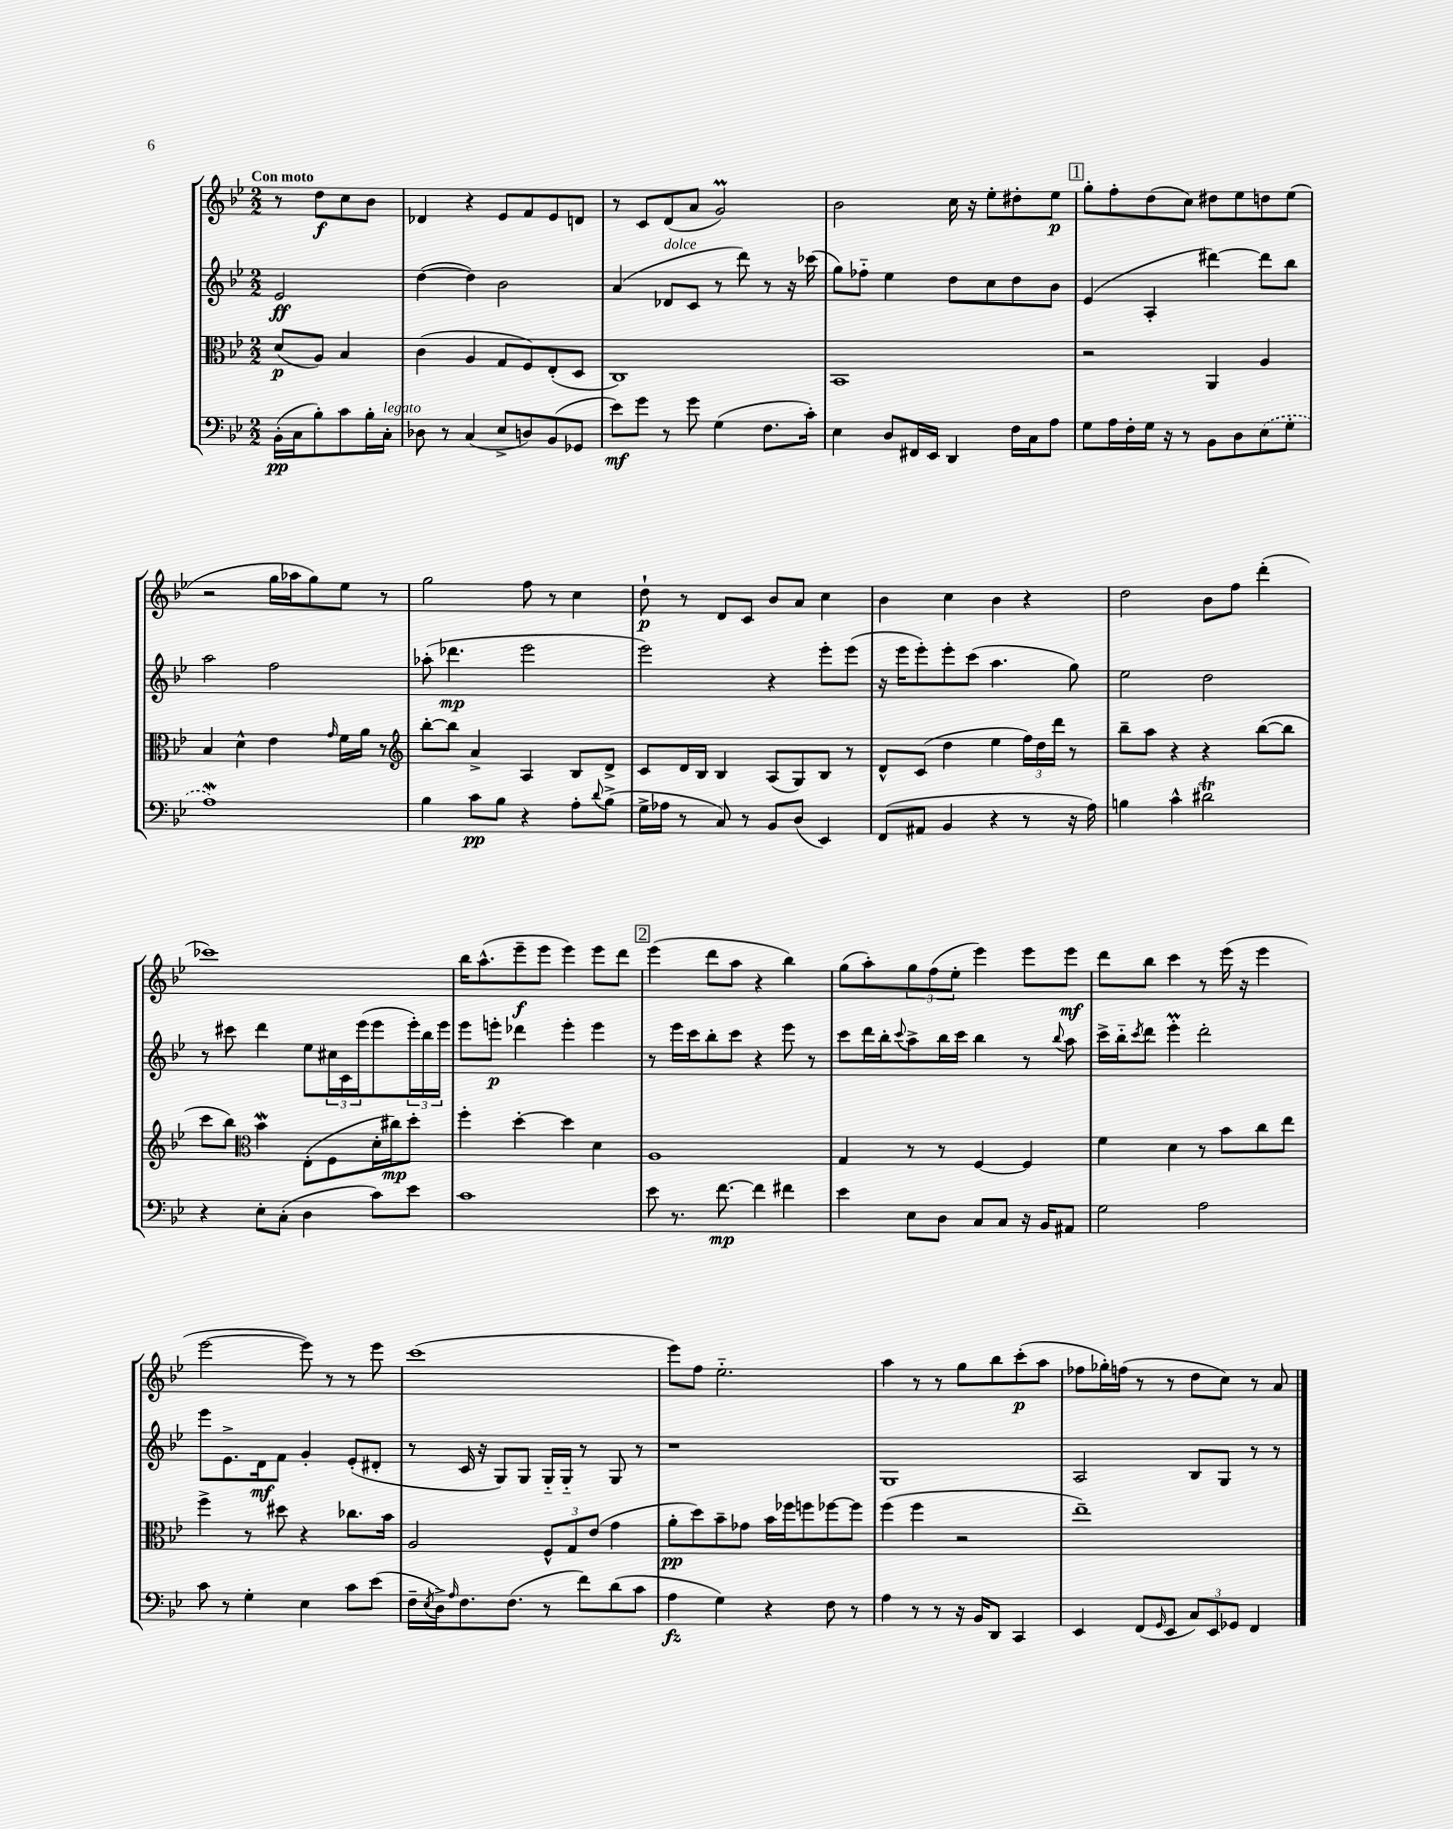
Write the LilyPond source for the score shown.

<<
\new StaffGroup <<
\new Staff = "s0" {
    \clef treble \key bes \major \numericTimeSignature \time 2/2 \partial 2 \tempo "Con moto"
    r8 d''8\f c''8 bes'8 |
    des'4 r4 ees'8 f'8 ees'8 d'8 |
    r8 c'8 d'8( a'8 g'2\prall) |
    bes'2 c''16 r16 ees''8-. dis''8-. ees''8\p |
    \mark \markup { \box "1" } g''8-. f''8-. d''8( c''8) dis''8 ees''8 d''8 ees''8( |
    r2 g''16 aes''16 g''8) ees''8 r8 |
    g''2 f''8 r8 c''4 |
    d''8-!\p r8 d'8 c'8 bes'8 a'8 c''4 |
    bes'4 c''4 bes'4 r4 |
    d''2 bes'8 f''8 d'''4-.( |
    ces'''1) |
    bes''16 a''8.-^( ees'''8--\f ees'''8 ees'''4) ees'''8 d'''8 |
    \mark \markup { \box "2" } ees'''4( d'''8 a''8 r4 bes''4) |
    g''8( a''8-.) \tuplet 3/2 { g''8 f''8( ees''8-. } ees'''4) ees'''8 ees'''8\mf |
    d'''8 bes''8 c'''4 r8 ees'''16( r16 ees'''4 |
    ees'''2~ ees'''8) r8 r8 ees'''8 |
    c'''1( |
    ees'''8) f''8 ees''2.-_ |
    a''4 r8 r8 g''8 bes''8 c'''8-.\p( a''8 |
    fes''8 ges''16-.) f''16( r8 r8 d''8 c''8) r8 a'8 \bar "|." |
}
\new Staff = "s1" {
    \clef treble \key bes \major \numericTimeSignature \time 2/2 \partial 2
    ees'2\ff |
    d''4~( d''4) bes'2 |
    a'4( des'8^\markup { \italic "dolce" } c'8 r8 d'''8) r8 r16 ces'''16( |
    g''8) fes''8-_ ees''4 d''8 c''8 d''8 bes'8 |
    \mark \markup { \box "1" } ees'4( a4-. dis'''4~) dis'''8 bes''8 |
    a''2 f''2 |
    aes''8-.( des'''4.\mp ees'''2 |
    ees'''2) r4 ees'''8-. ees'''8( |
    r16 ees'''16 ees'''8-.) ees'''8-. c'''8( a''4. g''8) |
    ees''2 d''2 |
    r8 cis'''8 d'''4 ees''8 \tuplet 3/2 { cis''16 c'16 ees'''16( } ees'''8 \tuplet 3/2 { ees'''16-.) bes''16 ees'''16 } |
    ees'''8 e'''8-.\p des'''4 e'''4-. e'''4 |
    \mark \markup { \box "2" } r8 ees'''16 c'''16 bes''8-. c'''8 r4 ees'''8 r8 |
    c'''8 d'''16 bes''16-. \appoggiatura { c'''8 } a''8-> bes''16 c'''16 bes''4 r8 \appoggiatura { bes''8 } a''8 |
    c'''16-> bes''16-_ \acciaccatura { c'''8 } d'''8 ees'''4-.\prall d'''2-. |
    ees'''8 ees'8.-> d'16\mf f'8 g'4-. ees'8-.( dis'8-. |
    r8 c'16 r16 g8) g8 g16-_ g16-_ r8 g8 r8 |
    r1 |
    g1 |
    a2 bes8 g8 r8 r8 \bar "|." |
}
\new Staff = "s2" {
    \clef alto \key bes \major \numericTimeSignature \time 2/2 \partial 2
    d'8\p( a8) bes4 |
    c'4( a4 g8 f8) ees8-.( d8 |
    c1) |
    bes,1 |
    \mark \markup { \box "1" } r2 a,4 a4 |
    bes4 d'4-^ ees'4 \grace { g'16 } f'16 a'16 r8 |
    \clef treble bes''8~-. bes''8 a'4-> a4 bes8 d'8-> |
    c'8 d'16 bes16 bes4 a8( g8) bes8 r8 |
    d'8-^ c'8( d''4 ees''4 \tuplet 3/2 { f''16) d''16 d'''16 } r8 |
    bes''8-- a''8 r4 r4 bes''8~( bes''8 |
    c'''8 bes''8) \clef alto bes'4\mordent ees8-.( f8 d'16-. cis''16\mp) d''8-. |
    f''4-. d''4~-. d''4 d'4 |
    \mark \markup { \box "2" } a1 |
    g4 r8 r8 f4~ f4 |
    f'4 d'4 r8 bes'8 c''8 ees''8 |
    f''4-> r8 dis''8 r4 ces''8. bes'16 |
    a2 \tuplet 3/2 { f8-^ g8 ees'8( } g'4 |
    a'8-.\pp d''8) bes'8-- ges'8 bes'16 fes''16 f''8 fes''8~ fes''8 |
    f''4( f''4 r2 |
    ees''1--) \bar "|." |
}
\new Staff = "s3" {
    \clef bass \key bes \major \numericTimeSignature \time 2/2 \partial 2
    bes,16-.\pp( c16 bes8-.) c'8 bes16-. c16-.^\markup { \italic "legato" } |
    des8 r8 c4( ees8-> d8) bes,8( ges,8 |
    ees'8\mf) g'8 r8 g'8 g4( f8. c'16-.) |
    ees4 d8 fis,16 ees,16 d,4 f16 c16 a8 |
    \mark \markup { \box "1" } g8 a16 f16-. g16 r16 r8 bes,8 d8 \once \slurDashed ees8( g8-. |
    a1\mordent) |
    bes4 c'8\pp bes8 r4 a8-. \appoggiatura { d'8 } bes8->( |
    g16-> aes16 r8 c8) r8 bes,8 d8( ees,4) |
    f,8( ais,8 bes,4 r4 r8 r16 a16) |
    b4 c'4-^ dis'2\trill |
    r4 ees8-. c8-.( d4 c'8) ees'8 |
    c'1 |
    \mark \markup { \box "2" } ees'8 r8. f'8.~\mp f'4 fis'4 |
    ees'4 ees8 d8 c8 c8 r16 bes,16 ais,8 |
    g2 a2 |
    c'8 r8 g4-. ees4 c'8 ees'8( |
    f16-- \acciaccatura { ees8 } d16->) \grace { a16 } f8. f8.( r8 f'8) d'8( c'8 |
    a4\fz g4) r4 f8 r8 |
    a4 r8 r8 r16 bes,16 d,8 c,4 |
    ees,4 f,8( \grace { g,16 } ees,8 \tuplet 3/2 { c8) ees,8 ges,8 } f,4 \bar "|." |
}
>>
>>
\layout { \context { \Score \remove "Bar_number_engraver" } }
